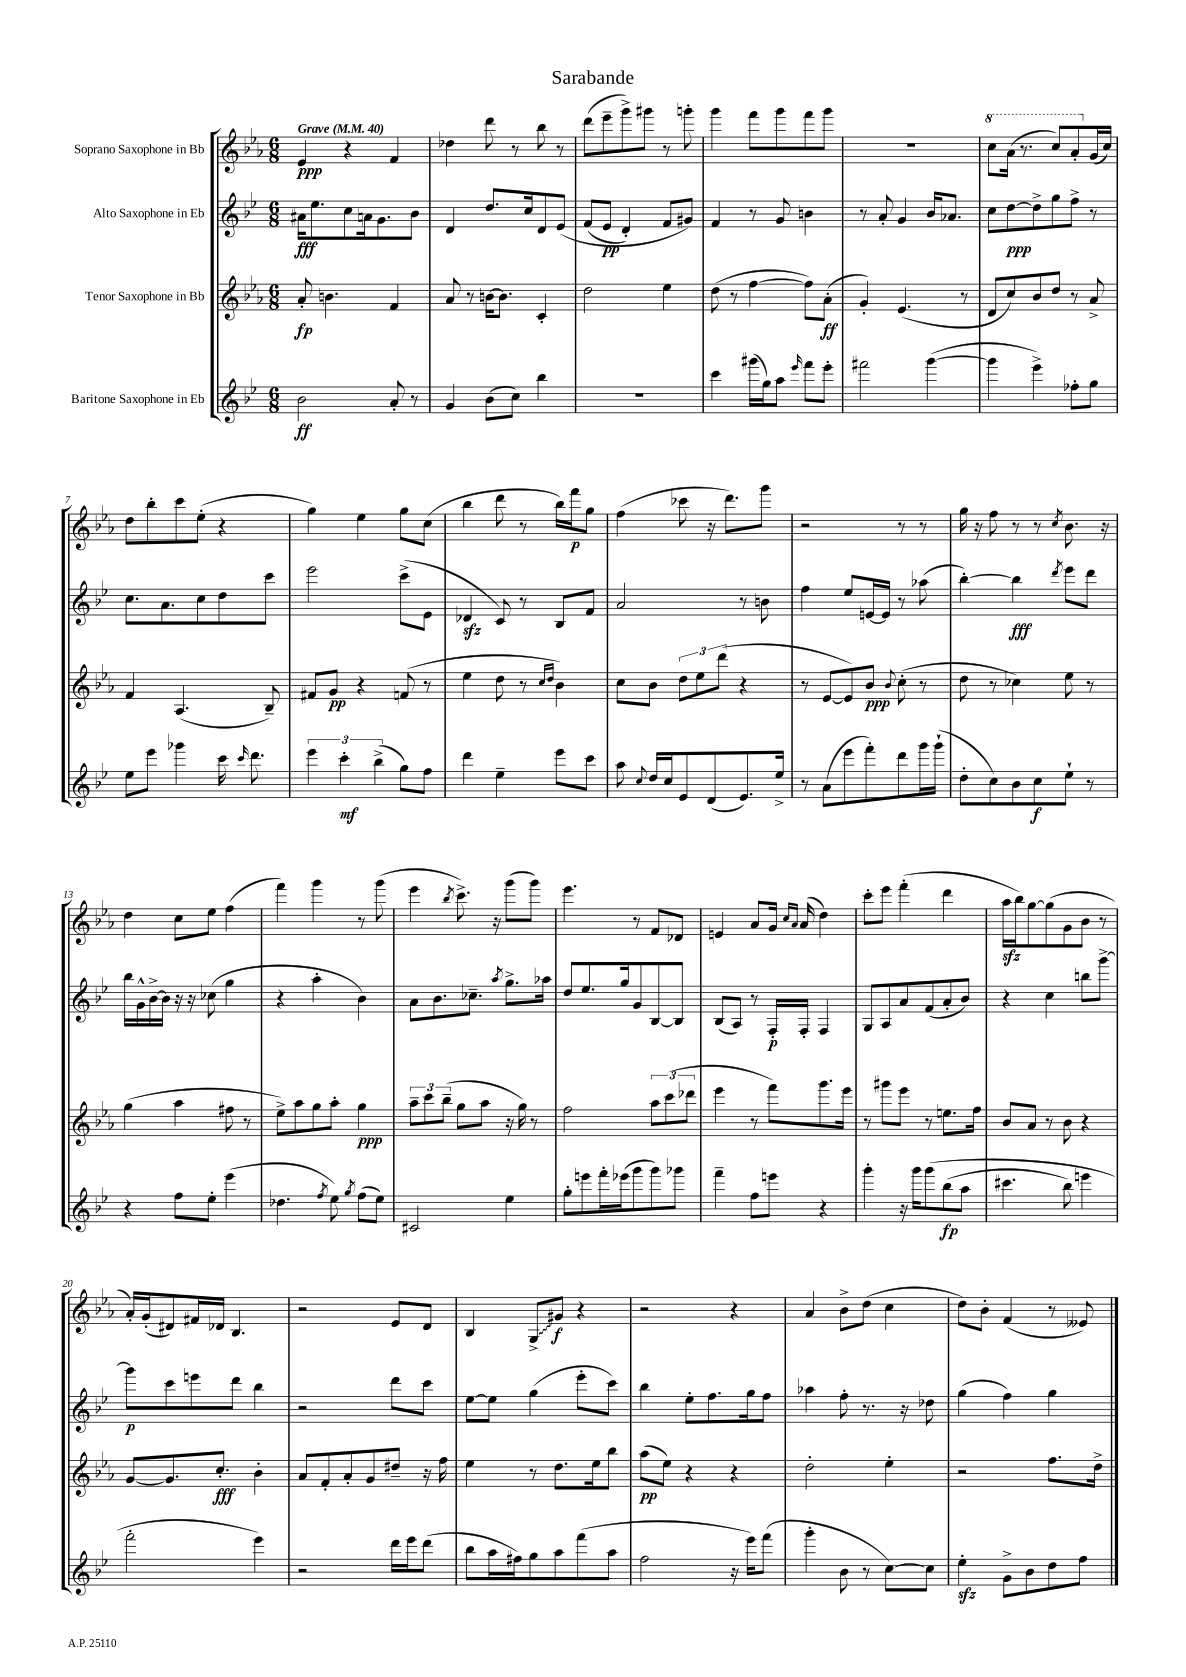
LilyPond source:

\header { title = "Sarabande" }
<<
\new StaffGroup <<
\new Staff = "s0" \with { instrumentName = "Soprano Saxophone in Bb" } {
    \clef treble \key ees \major \numericTimeSignature \time 6/8 \tempo "Grave" 4 = 40
    \autoBeamOff ees'4\ppp r4 f'4 |
    des''4 d'''8 r8 bes''8 r8 |
    d'''8[( ees'''8-- g'''8->) gis'''8] r8 g'''8-. |
    g'''4 f'''8[ g'''8 f'''8 g'''8] |
    R2. |
    \ottava #1 c'''8[ aes''16]( r8. c'''8[) aes''8-. \ottava #0 g'16( c''16]) |
    d''8[ bes''8-. c'''8 ees''8]-.( r4 |
    g''4) ees''4 g''8[ c''8]( |
    bes''4 d'''8 r8 bes''16[) f'''16\p g''8] |
    f''4( ces'''8 r16 d'''8.[) g'''8] |
    r2 r8 r8 |
    g''16 r16 f''8 r8 r8 \acciaccatura { c''8 } bes'8. r16 |
    d''4 c''8[ ees''8] f''4( |
    f'''4) g'''4 r8 g'''8( |
    ees'''4 \acciaccatura { bes''8 } c'''8.->) r16 g'''8[( g'''8]) |
    ees'''4. r8 f'8[ des'8] |
    e'4 aes'8[ g'16] \grace { c''16[ aes'16] } aes'16( d''4) |
    c'''8[-. ees'''8] f'''4-.( d'''4 |
    aes''16[\sfz bes''16) g''8~ g''8( g'8 bes'8] r8 |
    aes'16[-.) g'16-.( dis'8) fis'16 des'16] bes4. |
    r2 ees'8[ d'8] |
    bes4 \once \override Glissando.style = #'zigzag g8[->\glissando gis'8]\f r4 |
    r2 r4 |
    aes'4 bes'8[-> d''8]( c''4 |
    d''8[) bes'8]-. f'4( r8 eeses'8) \bar "|." |
}
\new Staff = "s1" \with { instrumentName = "Alto Saxophone in Eb" } {
    \clef treble \key bes \major \numericTimeSignature \time 6/8
    \autoBeamOff ais'16[\fff ees''8. c''8 a'16 g'8. bes'8] |
    d'4 d''8.[ c''16 d'8 ees'8]\( |
    f'8[( ees'8]\pp d'4-.) f'8[ gis'8]\) |
    f'4 r8 g'8 b'4 |
    r8 a'8-. g'4 bes'16[ aes'8.] |
    c''8[ d''8~\ppp d''8-> g''8 f''8]-> r8 |
    c''8.[ a'8. c''8 d''8 c'''8] |
    ees'''2 c'''8[->( ees'8] |
    des'4\sfz c'8) r8 bes8[ f'8] |
    a'2 r8 b'8 |
    f''4 ees''8[ e'16~ e'16] r8 aes''8( |
    bes''4~-.) bes''4\fff \acciaccatura { d'''8 } ees'''8[ d'''8] |
    bes''16[ g'16-^ bes'16~-> bes'16] r16 r16 ces''8( g''4 |
    r4 a''4-. bes'4) |
    a'8[ bes'8. ces''8.]-- \acciaccatura { a''8 } g''8.[-> aes''16] |
    d''8[ ees''8. g''16 g'8 bes8~ bes8] |
    bes8[( a8]) r8 f16[-.\p f16]-. f4 |
    g8[ a8 a'8 f'8( a'8-. bes'8]) |
    r4 c''4 b''8[ g'''8]~-> |
    g'''8[\p c'''8 e'''8 d'''8] bes''4 |
    r2 d'''8[ c'''8] |
    ees''8[~ ees''8] g''4( ees'''8[-. c'''8]) |
    bes''4 ees''8[-. f''8. g''16 f''8] |
    aes''4 f''8-. r8. r16 des''8 |
    g''4( f''4) g''4 \bar "|." |
}
\new Staff = "s2" \with { instrumentName = "Tenor Saxophone in Bb" } {
    \clef treble \key ees \major \numericTimeSignature \time 6/8
    \autoBeamOff aes'8-.\fp b'4. f'4 |
    aes'8 r8 b'16[~ b'8.] c'4-. |
    d''2 ees''4 |
    d''8( r8 f''4~ f''8[) aes'8]-.\ff( |
    g'4-.) ees'4.( r8 |
    d'8[ c''8) bes'8 d''8] r8 aes'8-> |
    f'4 aes4.( bes8--) |
    fis'8[ g'8]\pp r4 f'8( r8 |
    ees''4 d''8 r8 \grace { c''16[ d''16] } bes'4) |
    c''8[ bes'8] \tuplet 3/2 { d''8[ ees''8 d'''8]( } r4 |
    r8 ees'8[~ ees'8) bes'8]\ppp \appoggiatura { bes'8 } c''8-.( r8 |
    d''8 r8 ces''4) ees''8 r8 |
    g''4( aes''4 fis''8 r8 |
    ees''8[->) aes''8 g''8 aes''8]-. g''4\ppp |
    \tuplet 3/2 { aes''8[-- c'''8 bes''8]--( } g''8[ aes''8] r16 g''16) r8 |
    f''2 \tuplet 3/2 { aes''8[ c'''8( des'''8] } |
    ees'''4 r8 f'''8[) g'''8. ees'''16] |
    r8 gis'''8[ ees'''8] r8 e''8.[ f''16] |
    bes'8[ aes'8] r8 bes'8 r4 |
    g'8[~ g'8. c''8.]-.\fff bes'4-. |
    aes'8[ f'8-. aes'8-. g'8 dis''8]-- r16 f''16 |
    ees''4 r8 d''8.[ ees''16 bes''8] |
    aes''8[\pp( ees''8]) r4 r4 |
    d''2-. ees''4-. |
    r2 f''8.[ d''16]-> \bar "|." |
}
\new Staff = "s3" \with { instrumentName = "Baritone Saxophone in Eb" } {
    \clef treble \key bes \major \numericTimeSignature \time 6/8
    \autoBeamOff bes'2\ff a'8-. r8 |
    g'4 bes'8[( c''8]) bes''4 |
    R2. |
    c'''4 gis'''16[( g''16) a''8] \grace { ees'''16 } f'''8[ ees'''8]-. |
    fis'''2 g'''4~( |
    g'''4 ees'''4->) fes''8[-. g''8] |
    ees''8[ ees'''8] ges'''4 c'''16 \grace { c'''16 } d'''8. |
    \tuplet 3/2 { ees'''4 c'''4-.\mf bes''4->( } g''8[) f''8] |
    d'''4 ees''4-- ees'''8[ c'''8] |
    a''8 \appoggiatura { c''8 } d''16[ c''16 ees'8 d'8( ees'8.) ees''16]-> |
    r8 a'8[( ees'''8 f'''8-.) d'''8 g'''16 g'''16]-!( |
    d''8[-. c''8) bes'8 c''8\f ees''8]-! r8 |
    r4 f''8[ ees''8]-. ees'''4( |
    des''4. \acciaccatura { f''8 } ees''8) \acciaccatura { g''8 } f''8[( ees''8]) |
    cis'2 ees''4 |
    g''8[-. e'''8 f'''16-. ees'''16( g'''8 g'''8) ges'''8] |
    f'''4-- f''8[ e'''8] r4 |
    g'''4-. r16 g'''16[ g'''8\( bes''8\fp( a''8] |
    cis'''4. bes''8) e'''4 |
    f'''2-. ees'''4\) |
    r2 d'''16[ ees'''16 d'''8]( |
    bes''8[ a''16 fis''16) g''8 a''8 f'''8( a''8] |
    f''2 r16 ees'''16[) f'''8]( |
    g'''4-. bes'8 r8 c''8[~) c''8] |
    ees''4-.\sfz g'8[-> bes'8 d''8 f''8] \bar "|." |
}
>>
>>
